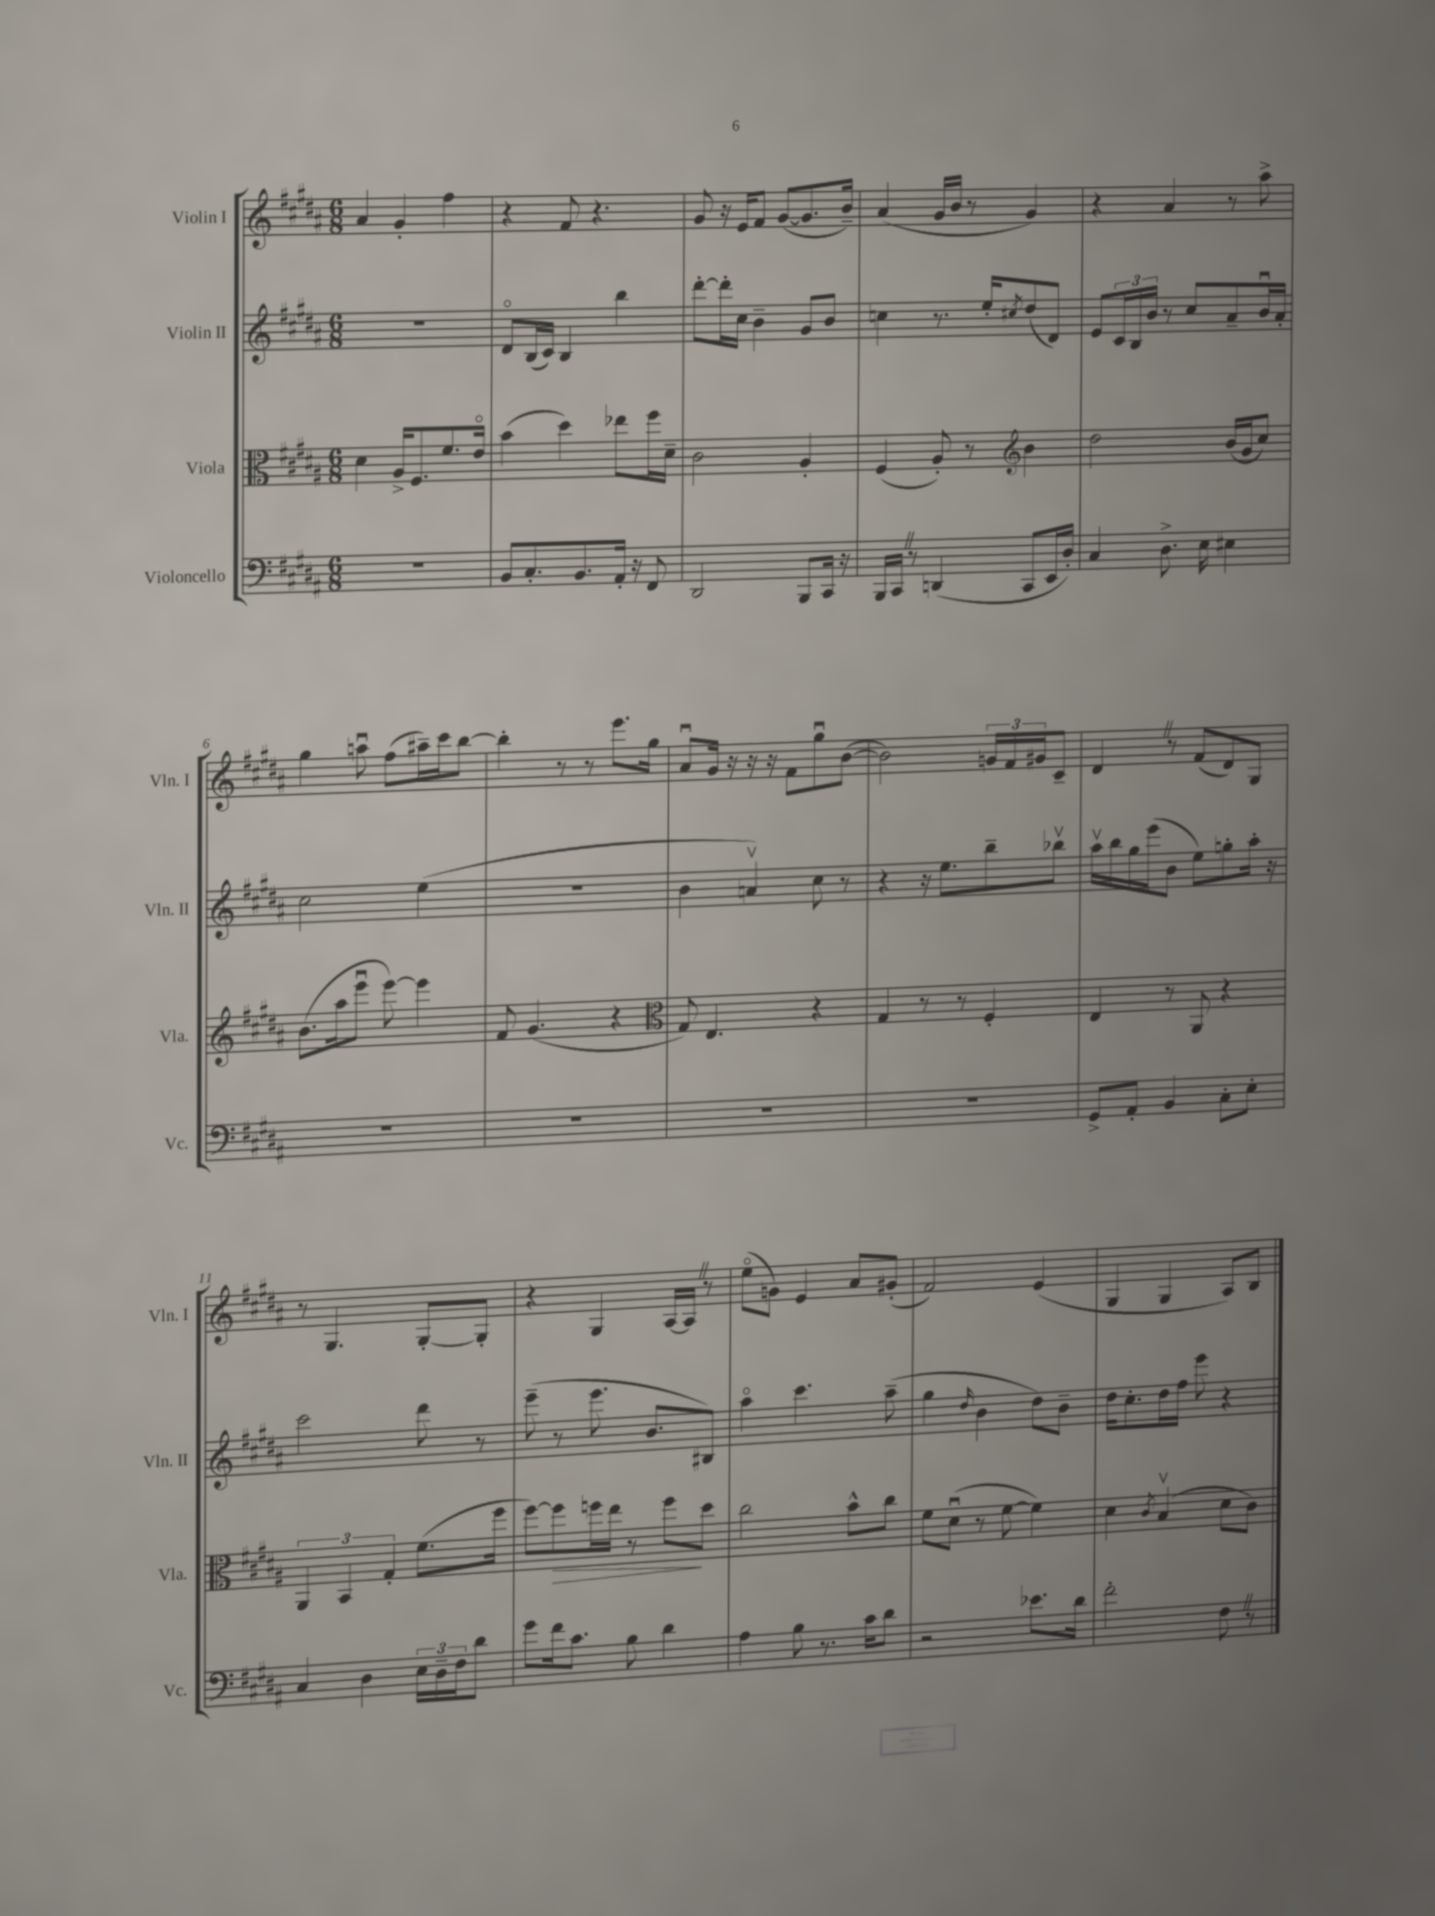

**kern	**kern	**kern	**kern
*staff4	*staff3	*staff2	*staff1
*clefF4	*clefC3	*clefG2	*clefG2
*k[f#c#g#d#a#]	*k[f#c#g#d#a#]	*k[f#c#g#d#a#]	*k[f#c#g#d#a#]
*M6/8	*M6/8	*M6/8	*M6/8
2.r	4d#	2.r	4a#
.	16A#^	.	4g#'
.	8.F#	.	.
.	8.f#	.	4ff#
.	16eo	.	.
=	=	=	=
8BB	(4b	8d#o	4r
8.C#'	.	(16B	.
.	.	16c#)	.
.	4dd#)	4B	8f#
8.BB	.	.	.
.	.	.	4.r
16AA#'	8ee-	4bb	.
16r	.	.	.
8FF#	16ff#	.	.
.	16d#~	.	.
=	=	=	=
2DD#	2c#	[8ddd#'	8g#
.	.	16ddd#']	16r
.	.	16cc#	16e
.	.	4b~	8f#
.	.	.	([8g#
8BBB	4A#'	8g#	8.g#]
16CC#	.	8b	.
16r	.	.	16b~)
=	=	=	=
16BBB	(4F#	4cc	(4a#
16CC#	.	.	.
8r	.	.	.
(4DD	8A#')	8.r	16g#
.	.	.	16b
.	8r	.	8r
.	.	16ee'	.
*	*clefG2	*	*
.	.	8qcc#	.
8CC#	4b	(8dd#	4g#)
16EE	.	8d#)	.
16D#')	.	.	.
=	=	=	=
4C#	2dd#	8e	4r
.	.	24c#	.
.	.	24B	.
.	.	24b	.
8.D#^	.	8r	4a#
.	.	8cc#	.
16E	.	.	.
4E#	(16b	8a#~	8r
.	16g#	.	.
.	8cc#)	16bu	8aa#^
.	.	16a#'	.
=	=	=	=
2.r	(8.b	2cc#	4gg#
.	16aa#	.	.
.	8eeeu	.	8aau
.	[8eee)	.	(8ff#
.	4eee]	(4ee	16aa#~)
.	.	.	16ccc#
.	.	.	[8bb
=	=	=	=
2.r	8f#	2.r	4bb']
.	(4.g#	.	.
.	.	.	8r
.	.	.	8r
.	4r	.	8.eee
.	.	.	16gg#
=	=	=	=
*	*clefC3	*	*
2.r	8G#)	4b	8a#u
.	4.E	.	16g#
.	.	.	16r
.	.	4av)	16r
.	.	.	16r
.	.	.	8f#
.	4r	8cc#	8gg#u
.	.	8r	([8b
=	=	=	=
2.r	4G#	4r	2b])
.	8r	16r	.
.	.	8.ee	.
.	8r	.	.
.	4F#'	8bb~	24g
.	.	.	24f#
.	.	.	24g#
.	.	8bb-v	8c#~
=	=	=	=
8GG#^	4E	16aa#v	4d#
.	.	16bb	.
8AA#'	.	16gg#	.
.	.	(16eee	.
4BB	8r	8b	8r
.	8AA#	8ee)	(8f#
8C#'	4r	8gg'	8d#)
8E'	.	16aa#'	8G#
.	.	16r	.
=	=	=	=
4C#	6AA#	2ccc#	8r
.	.	.	4.G#
.	6BB	.	.
4D#	.	.	.
.	6G#'	.	.
24E	(8.f#	8ddd#	[8G#'
24D#~	.	.	.
24F#	.	.	.
8d#	.	8r	8G#']
.	16ff#	.	.
=	=	=	=
8g#	[8ff#)	(8eee~	4r
16f#	8ff#]	8r	.
8.c#	.	.	.
.	16ff	8.eee	4G#
.	16ee	.	.
8B	8r	.	.
.	.	8.b	.
4d#	8ff	.	[16A#
.	.	.	16A#]
.	8dd#	8B#)	8r
=	=	=	=
4A#	2cc#	4aa#o	(8eeo
.	.	.	8g)
8B	.	4.ccc#	4e
8.r	.	.	.
.	8b^^	.	8a#
16c#	.	.	.
8d#	8cc#	(8aa#~	(8g#'
=	=	=	=
2r	8f#	4gg#	2f#)
.	(8d#u	.	.
.	.	16qqdd#	.
.	8r	4b	.
.	[8f#	.	.
8.e-	4f#])	8dd#)	(4e
.	.	8b~	.
16d#	.	.	.
=	=	=	=
2f#'	4d#	16dd#	4G#
.	.	8.cc#'	.
.	8qc#	.	.
.	(4Bv	16dd#	4G#
.	.	16ff#	.
.	.	8eee	.
8F#	8d#	4r	8A#)
8r	8c#)	.	8B
==	==	==	==
*-	*-	*-	*-
